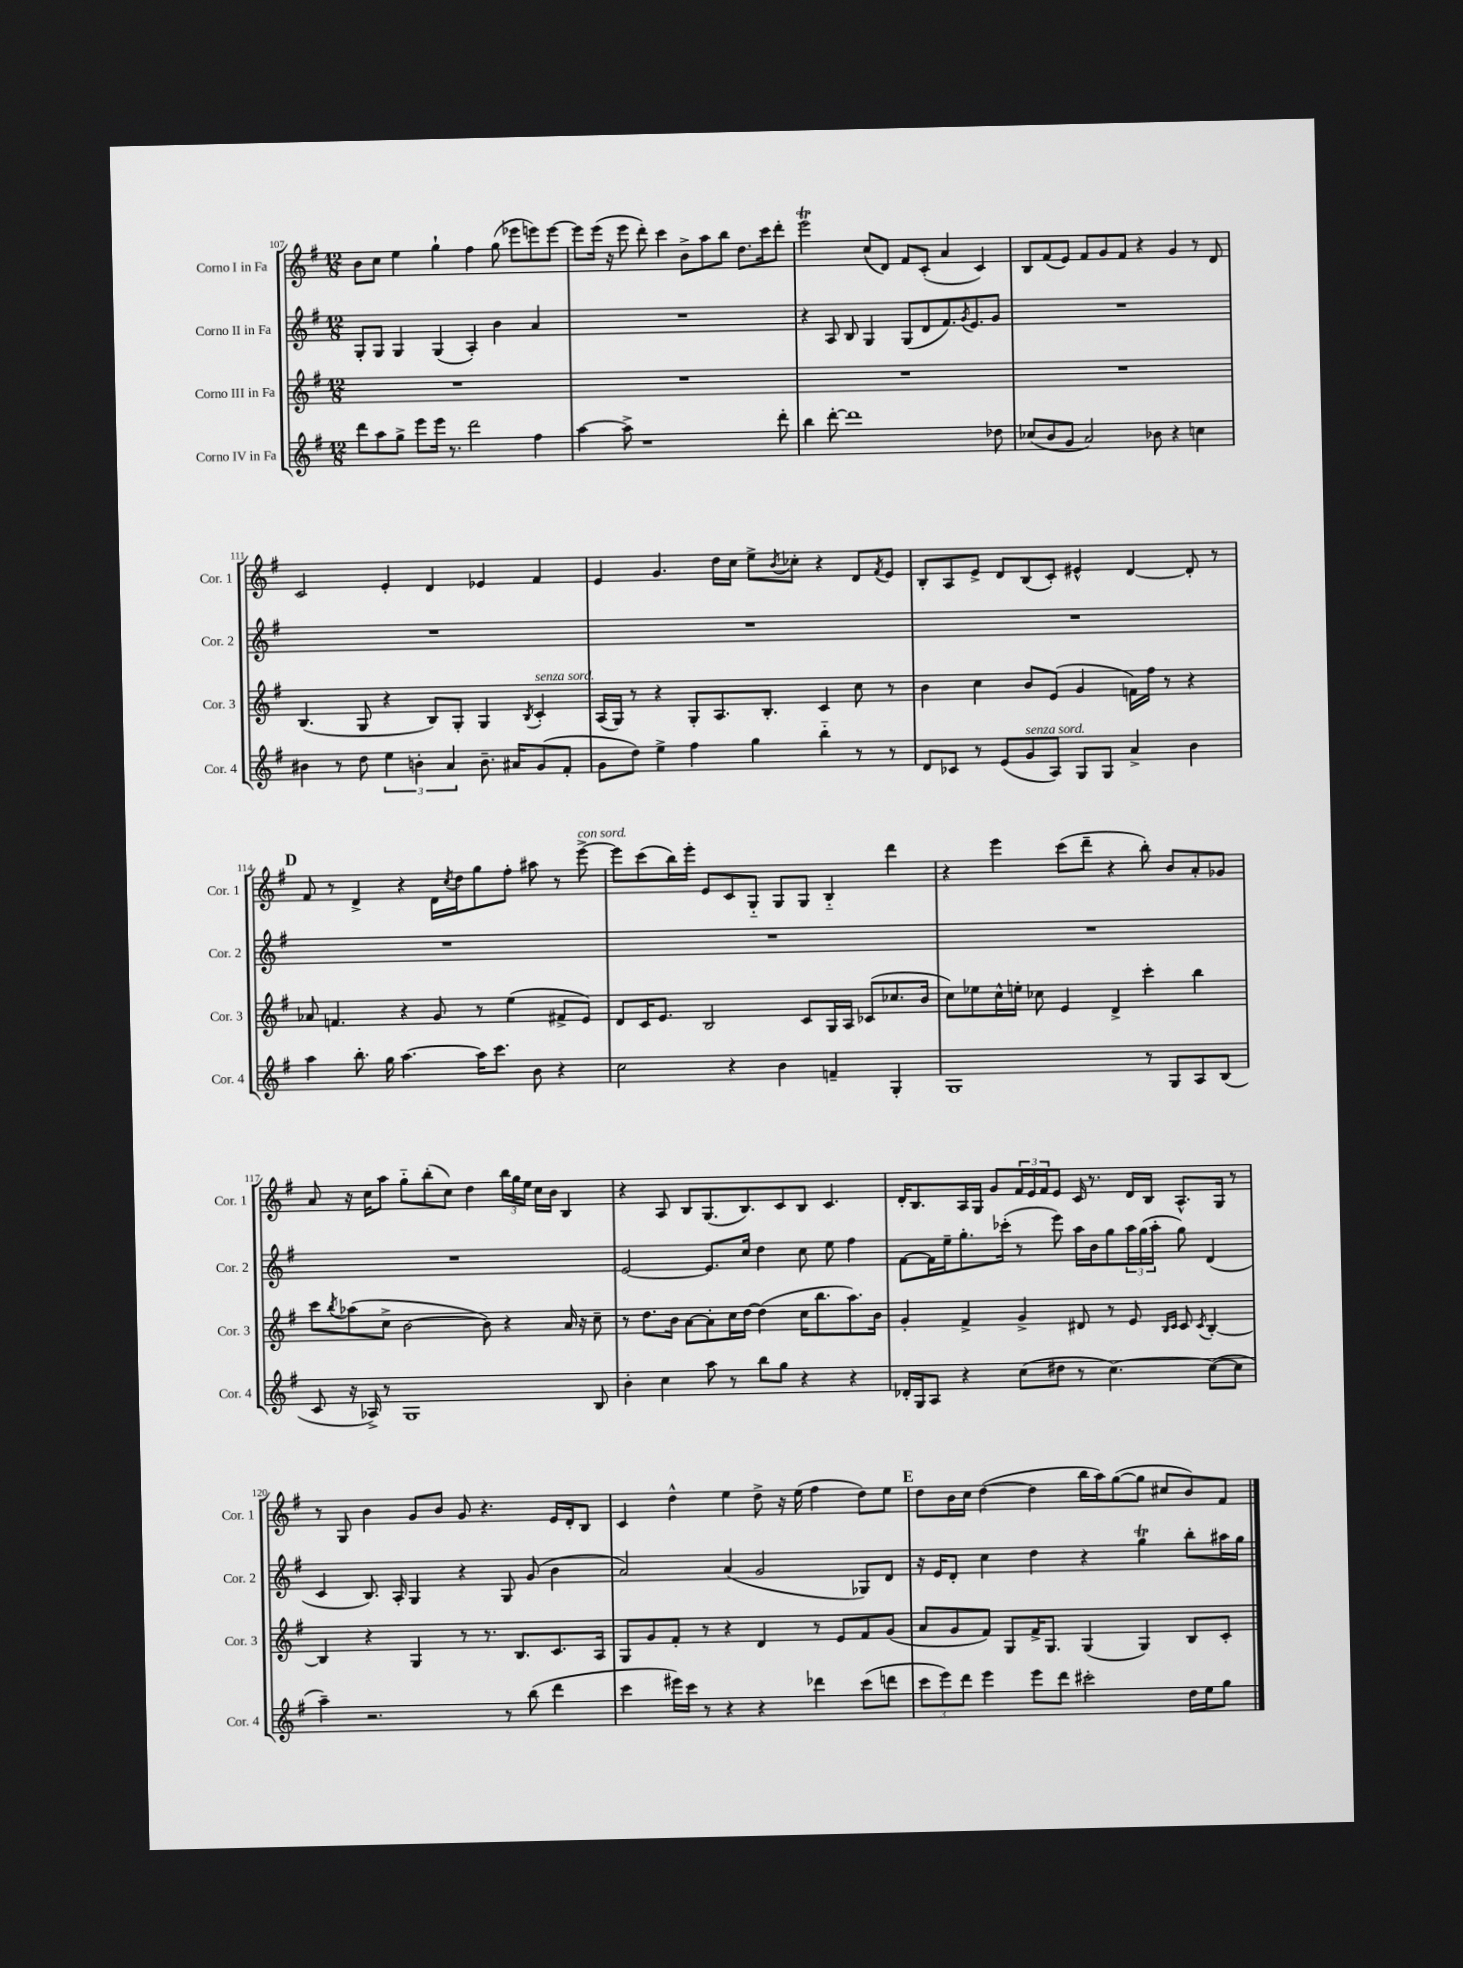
<<
\new StaffGroup <<
\new Staff = "s0" \with { instrumentName = "Corno I in Fa" shortInstrumentName = "Cor. 1" } {
    \clef treble \key g \major \numericTimeSignature \time 12/8
    b'8 c''8 e''4 g''4-! fis''4 g''8( ees'''8 e'''8) e'''8~ |
    e'''8 e'''16( r16 e'''8 d'''8-.) c'''4 b'8-> a''8 b''8 d''8. c'''16 d'''8-. |
    e'''2\trill c''8( d'8) fis'8 c'8-.( a'4 c'4) |
    b8 fis'8( e'8) fis'8 g'8 fis'8 r4 g'4 r8 d'8 |
    c'2 e'4-. d'4 ees'4 fis'4 |
    e'4 g'4. d''16 c''16 e''8-> \acciaccatura { b'8 } ces''8-. r4 d'8 \acciaccatura { fis'8 } e'8 |
    b8-. a8 e'8-> d'8 b8( c'8-.) eis'4-^ d'4~ d'8-. r8 |
    \mark \markup { \bold "D" } fis'8 r8 d'4-> r4 d'16 \acciaccatura { c''8 } d''16 g''8 fis''8-. ais''8 r8 e'''8~->^\markup { \italic "con sord." } |
    e'''8 c'''8( b''16) e'''16-. e'8 c'8 g8-_ g8 g8 b4-_ d'''4 |
    r4 e'''4 c'''8( d'''8-- r4 b''8-.) b'8 a'8-. ges'8 |
    a'8 r16 c''16 a''8 g''8-_ b''8-.( c''8) d''4 \tuplet 3/2 { b''16 g''16 e''16 } c''16 b'16 b4 |
    r4 a8 b8 g8.( b8.) c'8 b8 c'4. |
    d'16-. b8. a16 g16 g'8 \tuplet 3/2 { fis'16 e'16 fis'16 } e'8 c'16 r8. d'16 b16 a8.-^ g16 r8 |
    r8 g8 b'4 g'8 b'8 g'8 r4. e'16 d'16-. b8 |
    c'4 d''4-^ e''4 d''8-> r16 e''16( fis''4 d''8) e''8 |
    \mark \markup { \bold "E" } d''8 b'16 c''16 d''4~( d''4 b''16 a''16) g''8~( g''8 cis''8 b'8) fis'8 \bar "|." |
}
\new Staff = "s1" \with { instrumentName = "Corno II in Fa" shortInstrumentName = "Cor. 2" } {
    \clef treble \key g \major \numericTimeSignature \time 12/8
    g8-. g8 g4 g4( a4-.) b'4 a'4 |
    R1. |
    r4 a8 b8 g4 g8( d'8 fis'8.) \acciaccatura { g'8 } e'8. g'8 |
    R1. |
    R1. |
    R1. |
    R1. |
    \mark \markup { \bold "D" } R1. |
    R1. |
    R1. |
    R1. |
    e'2~ e'8. c''16 d''4 c''8 e''8 fis''4 |
    fis'8~ fis'16 e''16-- g''8.-. ces'''16-.( r8 e'''8) a''16 b'16 g''8 \tuplet 3/2 { a''16 g''16( a''16-. } g''8) d'4( |
    c'4 b8.) a16-. g4 r4 g8 g'8( b'4 |
    a'2) a'4( g'2 ges8) d'8 |
    \mark \markup { \bold "E" } r16 e'16 d'8-. c''4 d''4 r4 g''4\trill b''8-. ais''16 g''16 \bar "|." |
}
\new Staff = "s2" \with { instrumentName = "Corno III in Fa" shortInstrumentName = "Cor. 3" } {
    \clef treble \key g \major \numericTimeSignature \time 12/8
    R1. |
    R1. |
    R1. |
    R1. |
    b4.( g8 r4 b8) g8-. g4 \acciaccatura { b8 } c'4-.^\markup { \italic "senza sord." } |
    a16( g16) r8 r4 g8-. a8. b8.-. c'4 c''8 r8 |
    b'4 c''4 b'8 e'8( g'4 f'16) fis''16 r8 r4 |
    \mark \markup { \bold "D" } aes'8 f'4. r4 g'8 r8 e''4( fis'8-> e'8) |
    d'8 c'16 e'8. b2 c'8 g16 a16 ces'8( ces''8. b'16 |
    c''8) ees''8 c''16-^ e''16-. ces''8 e'4 d'4-> c'''4-. b''4 |
    c'''8 \acciaccatura { b''8 } aes''8( c''8-> b'2~ b'8) r4 a'16 r16 c''8-- |
    r8 d''8. b'16 a'8~ a'8-. c''16 d''16~ d''4( c''16 b''8. a''8.) b'16 |
    g'4-. fis'4-> g'4-> dis'8 r8 e'8 \grace { b16 c'16 } c'8 \acciaccatura { c'8 } b4~-. |
    b4 r4 g4 r8 r8. b8. c'8. a16 |
    g8 g'8 fis'8-. r8 r4 d'4 r8 e'8 fis'8 g'8( |
    \mark \markup { \bold "E" } a'8 g'8 fis'8) g8 fis'16-> g8. g4( g4) b8 c'8-. \bar "|." |
}
\new Staff = "s3" \with { instrumentName = "Corno IV in Fa" shortInstrumentName = "Cor. 4" } {
    \clef treble \key g \major \numericTimeSignature \time 12/8
    d'''8 a''8 g''8-> e'''8 e'''16 r8. d'''2 fis''4 |
    a''4~ a''8-> r1 d'''8-. |
    b''4 d'''8~-. d'''1 des''8 |
    ces''8( b'8 g'8 a'2) bes'8 r4 c''4 |
    bis'4 r8 d''8 \tuplet 3/2 { e''4 b'4-. a'4 } b'8.-- ais'16 g'8( fis'8-. |
    g'8 d''8) e''4-> fis''4 g''4 b''4-_ r8 r8 |
    d'8 ces'8 r8 e'8( g'8^\markup { \italic "senza sord." } a8) g8 g8 a'4-> b'4 |
    \mark \markup { \bold "D" } a''4 b''8.-. g''16 a''4.~ a''16 c'''8. b'8 r4 |
    c''2 r4 b'4 f'4-- g4-. |
    g1 r8 g8 a8 b8( |
    c'8 r16 aes16->) r8 g1 b8 |
    b'4-. c''4 a''8 r8 b''8 g''8 r4 r4 |
    des'16-. g16 a8 r4 c''8( dis''8 r8 c''4.~) c''8~( c''8 |
    a''4--) r2. r8 b''8( d'''4 |
    c'''4 eis'''16) c'''16 r8 r4 r4 des'''4 c'''8( d'''8 |
    \mark \markup { \bold "E" } \tuplet 3/2 { c'''8 e'''8) d'''8 } e'''4 e'''8 d'''8 cis'''2-. d''16 e''16 g''8 \bar "|." |
}
>>
>>
\layout { \context { \Score currentBarNumber = #107 } }
